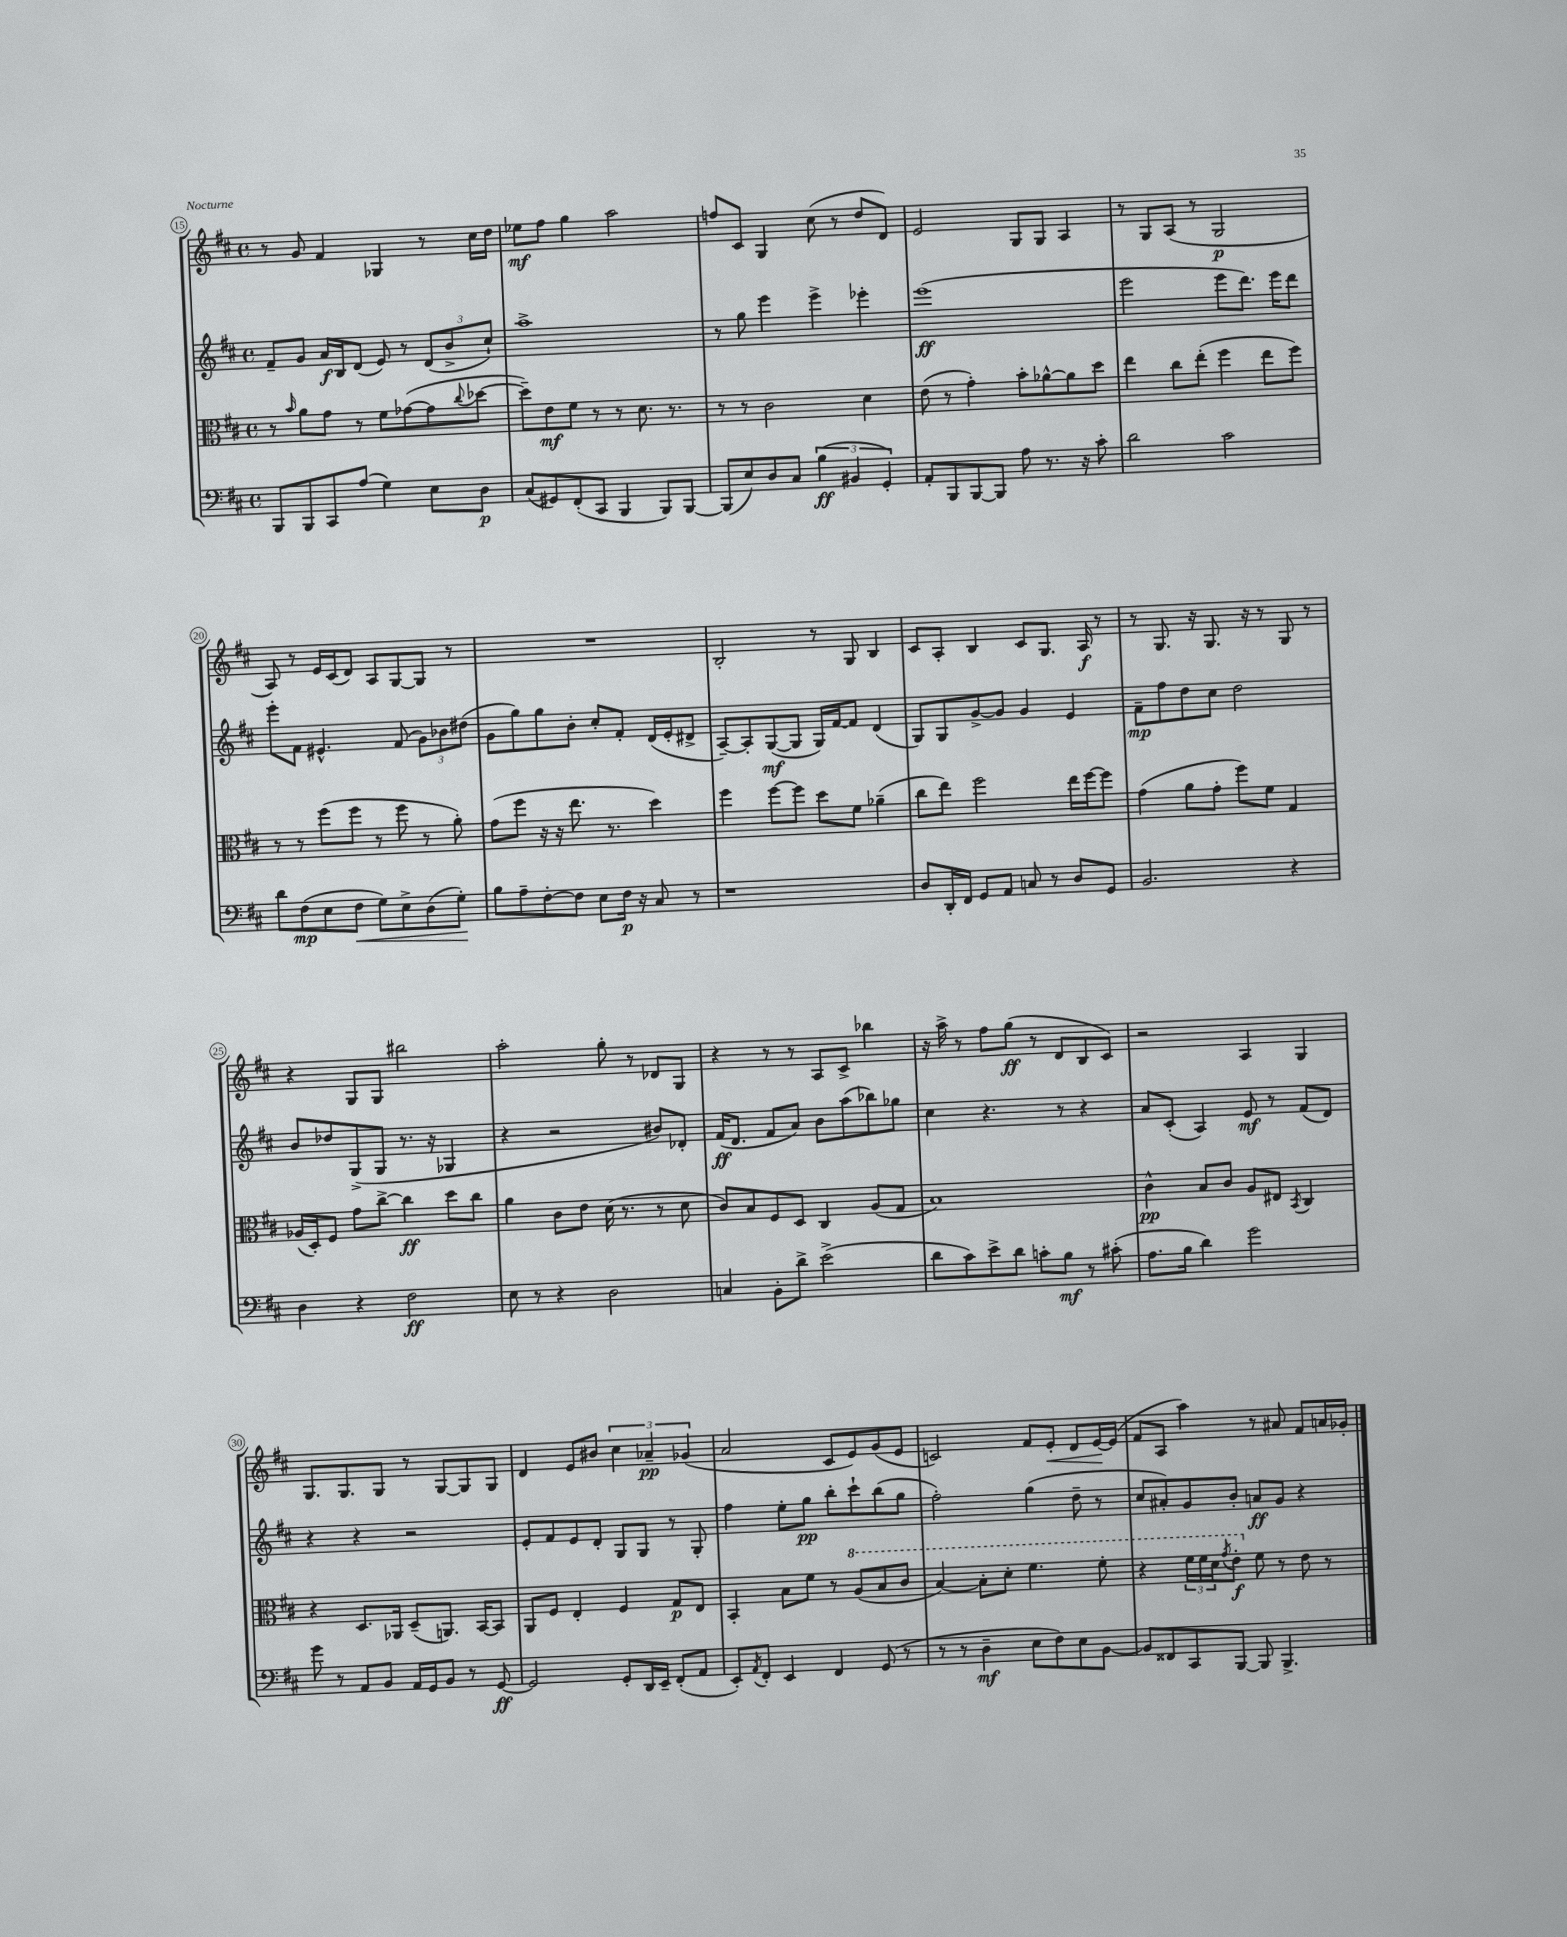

**kern	**kern	**kern	**kern
*staff4	*staff3	*staff2	*staff1
*clefF4	*clefC3	*clefG2	*clefG2
*k[f#c#]	*k[f#c#]	*k[f#c#]	*k[f#c#]
*M4/4	*M4/4	*M4/4	*M4/4
*met(c)	*met(c)	*met(c)	*met(c)
8BBB	8r	8f#~	8r
.	16qqb	.	.
8BBB	8a	8g	8g
8CC#	8g	16a	4f#
.	.	16B	.
(8A	8r	(8d	.
4G)	8f#	8e)	4G-
.	([8g-	8r	.
8E	8g-]	(12d	8r
.	.	12b^	.
.	8qqcc#	.	.
8D	[8dd-	.	16cc#
.	.	12cc#`)	.
.	.	.	16dd
=	=	=	=
(8C#	8dd-~])	1aa^	8ee-
8GG#)	8e	.	8ff#
(8FF#'	8f#	.	4gg
8CC#	8r	.	.
4BBB	8r	.	2aa
.	8.d	.	.
8BBB)	.	.	.
.	8.r	.	.
[8BBB	.	.	.
=	=	=	=
(8BBB]	8r	8r	8ff
8E)	8r	8gg	8c#
8D	2c#	4eee	4G
8C#	.	.	.
(6B	.	4eee^	(8cc#
.	.	.	8r
6BB#	.	.	.
.	4d	4eee-'	8dd
6GG')	.	.	.
.	.	.	8d)
=	=	=	=
8AA'	(8e	(1eee	2e
8BBB	8r	.	.
[8BBB	4g')	.	.
8BBB]	.	.	.
8A	8b'	.	8G
8.r	[8a-^^	.	8G
.	8a-]	.	4A
16r	.	.	.
8c#'	8dd	.	.
=	=	=	=
2d	4ee	2eee	8r
.	.	.	8G
.	8cc#	.	(8A
.	(8ee'	.	8r
2c#	4ff#	8eee	2G
.	.	8.ddd)	.
.	8ee	.	.
.	.	16eee	.
.	8ff#)	8ddd	.
=	=	=	=
8d	8r	8eee'	8A)
(8F#	8r	8f#	8r
8E	(8ff#	4.e#^^	16e
.	.	.	(16c#
8F#	8ff#	.	8d)
8G)	8r	.	8A
8E^	8ff#	(8f#	[8G
(8D	8r	12g)	8G]
.	.	12b-	.
8G')	8a')	.	8r
.	.	(12dd#	.
=	=	=	=
8B	(8g	8g	1r
8A~	8ff#	8gg)	.
[8F#'	16r	8gg	.
.	16r	.	.
8F#]	8.ee	8b'	.
8E	.	8cc#'	.
.	8.r	.	.
16F#	.	8f#'	.
16r	.	.	.
8C#	4dd)	(16d	.
.	.	16e'	.
8r	.	8d#^	.
=	=	=	=
1r	4ff#	[8A~)	2B'
.	.	8A']	.
.	[8ff#	([8G	.
.	8ff#]	8G]	.
.	8dd	16G)	8r
.	.	[16f#	.
.	8f#	8f#]	8G
.	(4a-~	(4d	4B
=	=	=	=
8D	8cc#	8G)	8c#
16DD'	8ee)	8G	8A'
16FF#	.	.	.
8GG	2ff#	[8g^	4B
8AA	.	8g]	.
8C	.	4g	8c#
8r	.	.	8.G
8D	16ee	4e	.
.	[16ff#	.	16A
8GG	8ff#]	.	8r
=	=	=	=
2.BB	(4g	8f#~	8r
.	.	8ff#	8.G
.	8a	8dd	.
.	.	.	16r
.	8g'	8cc#	8.G
.	8ff#)	2dd	.
.	.	.	16r
.	8f#	.	8r
4r	4G	.	8G
.	.	.	8r
=	=	=	=
4D	(16A-	8b	4r
.	16D')	.	.
.	8F#	8dd-	.
4r	8g	(8G^	8G
.	[8cc#^	8G	8G
2F#	4cc#]	8.r	2bb#
.	.	16r	.
.	8dd	4G-	.
.	8cc#	.	.
=	=	=	=
8E	4a	4r	2aa'
8r	.	.	.
4r	8c#	2r	.
.	8e	.	.
2D	(16d	.	8gg'
.	8.r	.	.
.	.	.	8r
.	8r	8b#)	8d-
.	8d	8d-'	8G
=	=	=	=
4C	8c#)	(16f#	4r
.	.	8.d	.
.	8B	.	.
8BB'	8F#	8f#	8r
8d^	8D	8a)	8r
(2e^	4C#	8b	8A
.	.	(8aa	8c#^
.	(8A	8bb-)	4bb-
.	8G	8gg-	.
=	=	=	=
8d	1B)	4cc#	16r
.	.	.	16aa^
8c#)	.	.	8r
8e^	.	4.r	8ff#
8d	.	.	(8gg
8c'	.	.	8r
8B	.	8r	8d
8r	.	4r	8B
(8c#'	.	.	8c#)
=	=	=	=
8.A	4c#^^	8a	2r
.	.	(8c#'	.
16B	.	.	.
4d)	8B	4A)	.
.	8c#	.	.
2g	8A	8e	4A
.	8E#	8r	.
.	8qBB	.	.
.	4C#	(8f#	4G
.	.	8d)	.
=	=	=	=
8g	4r	4r	8.G
8r	.	.	.
.	.	.	8.G
8AA	8.D	4r	.
8BB	.	.	8G
.	16AA-	.	.
16AA	(8D~	2r	8r
16GG	.	.	.
8BB	8.AA)	.	[8G
8r	.	.	8G]
.	[16BB	.	.
[8GG	8BB]	.	8G
=	=	=	=
2GG]	8AA	8e'	4d
.	8F#	8f#	.
.	4E'	8e	8e
.	.	8d'	8b#
8GG'	4F#	8G	6cc#
16DD	.	8G	.
.	.	.	6a-~
16EE~	.	.	.
(8FF#'	8G	8r	.
.	.	.	(6g-
8AA	8E	8G'	.
=	=	=	=
8EE')	4BB'	4ff#	2a
8qAA	.	.	.
8FF#'	.	.	.
4EE	8B	8ee'	.
.	8f#	8gg	.
4FF#	8r	8bb'	8c#
.	(8a	8ccc#`	8e)
(8GG	8b	(8bb	(8g
8r	8cc#	8gg	8e
=	=	=	=
8r	[4b)	2ff#')	2c)
8r	.	.	.
4D~	8b']	.	.
.	8dd'	.	.
8E	4.ff#	(4gg	8f#
8F#)	.	.	8e'
8E	.	8dd~	8d
[8BB	8ff#'	8r	[16e
.	.	.	(16e]
=	=	=	=
8BB]	4r	8cc#	8f#
8FF##	.	8a#')	8A
8CC#	24ff#	8g	4aa)
.	24ff#	.	.
.	24dd	.	.
.	8qgg	.	.
[8BBB	8ee'	8b'	.
8BBB]	8f#	8a	8r
4.BBB^	8r	8g	8a#
.	8e	4r	8f#
.	8r	.	16a
.	.	.	16g-'
==	==	==	==
*-	*-	*-	*-
